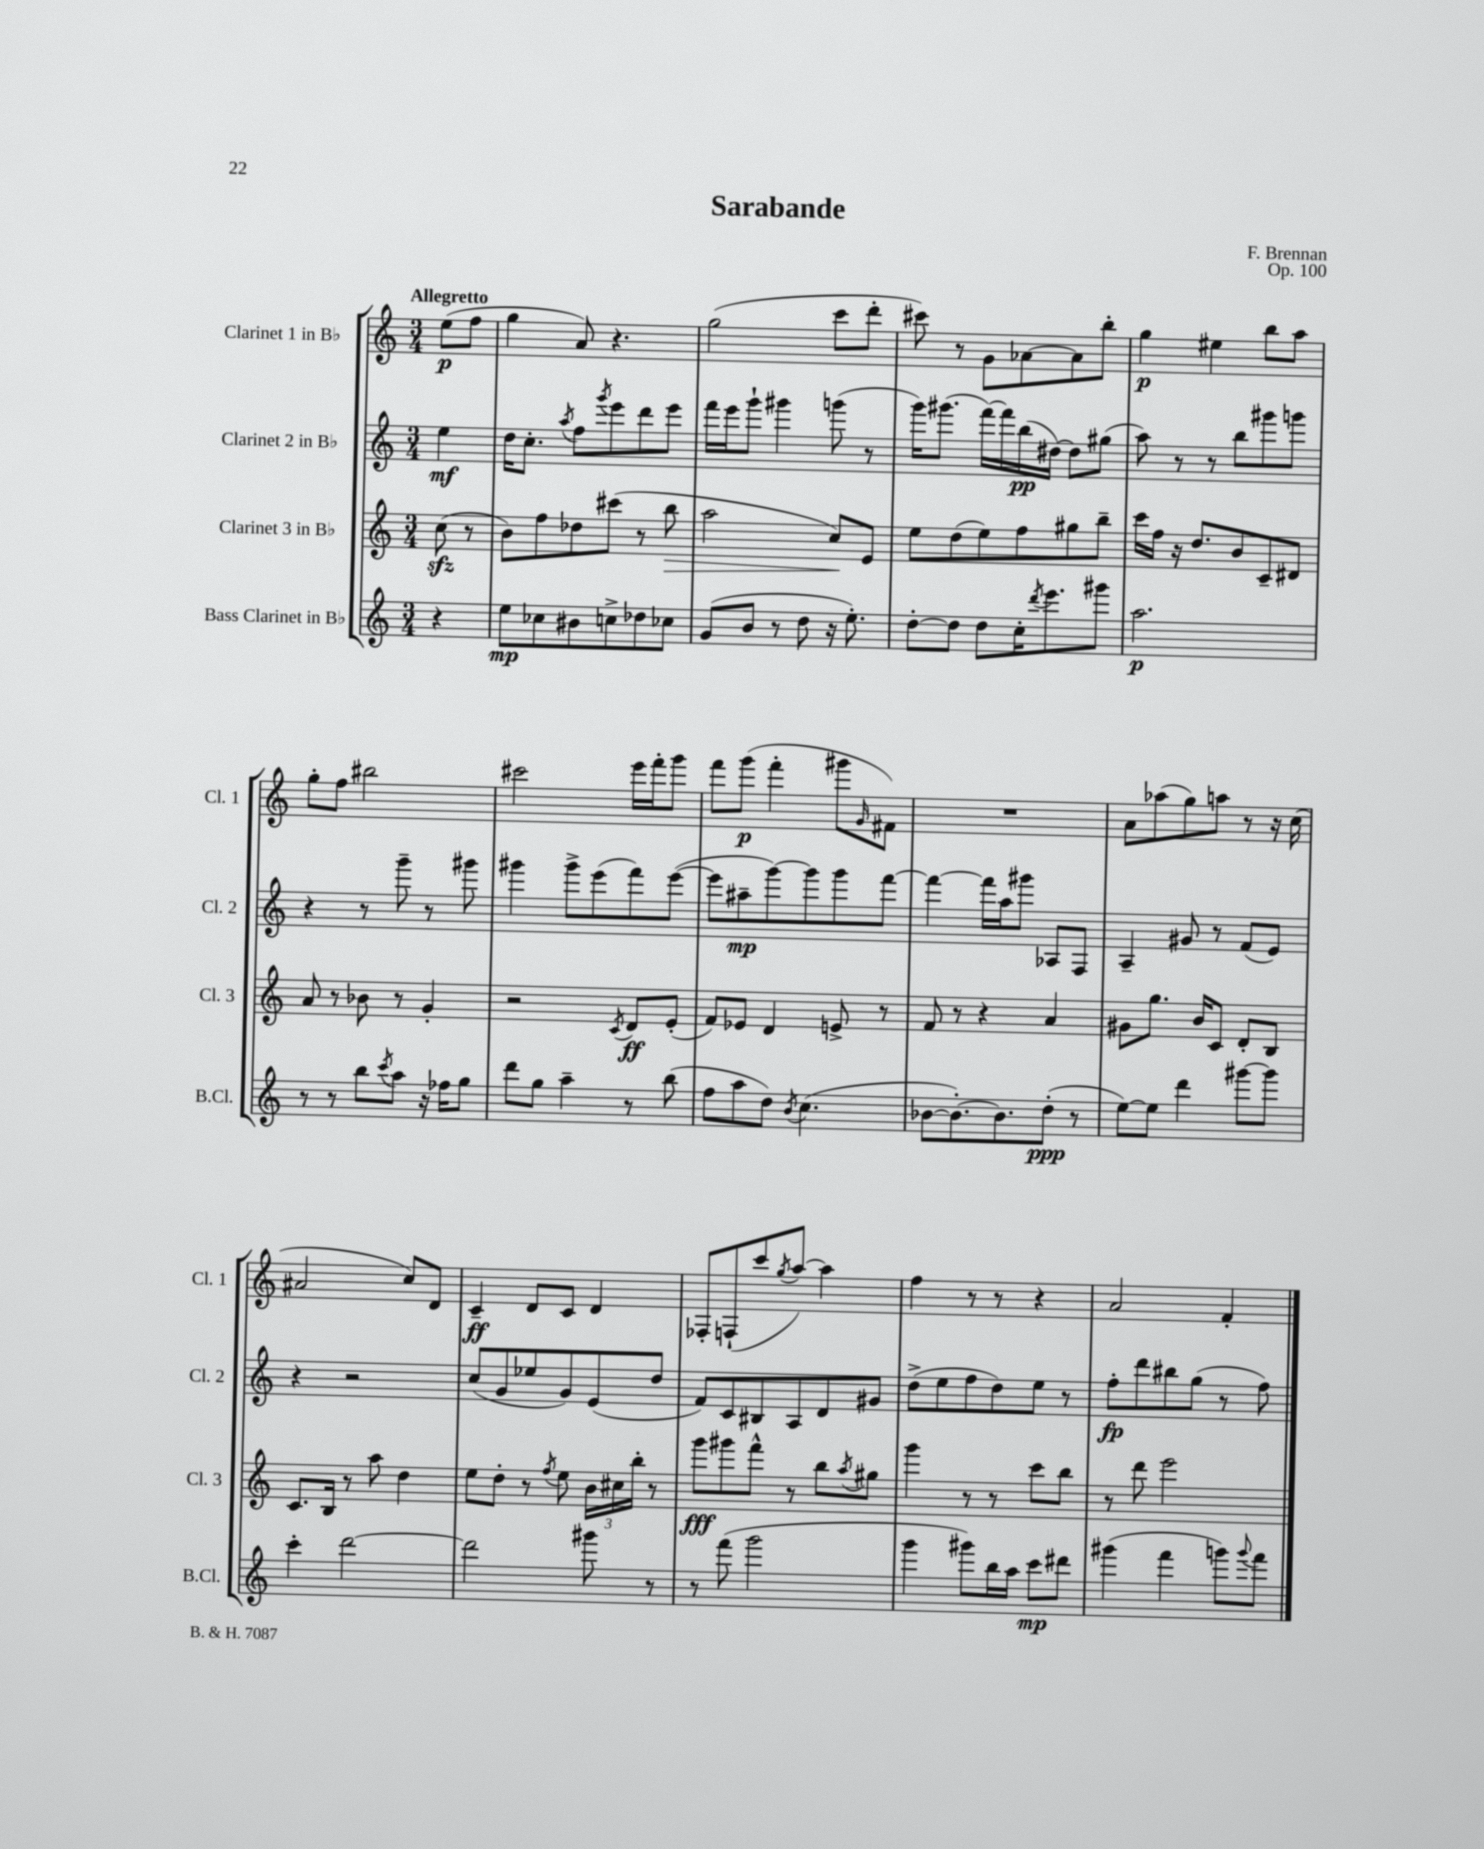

**kern	**dynam	**kern	**dynam	**kern	**dynam	**kern	**dynam
*part4	*part4	*part3	*part3	*part2	*part2	*part1	*part1
*staff4	*staff4	*staff3	*staff3	*staff2	*staff2	*staff1	*staff1
*I"Bass Clarinet in B♭	*	*I"Clarinet 3 in B♭	*	*I"Clarinet 2 in B♭	*	*I"Clarinet 1 in B♭	*
*I'B.Cl.	*	*I'Cl. 3	*	*I'Cl. 2	*	*I'Cl. 1	*
*clefG2	*	*clefG2	*	*clefG2	*	*clefG2	*
*k[]	*	*k[]	*	*k[]	*	*k[]	*
*M3/4	*	*M3/4	*	*M3/4	*	*M3/4	*
=	=	=	=	=	=	=	=
!	!	!	!	!	!	!LO:TX:a:B:t=Allegretto	!
4r	.	(8cczz\	.	4ee\	mf	(8ee\L	p
.	.	8r	.	.	.	8ff\J	.
=1	=1	=1	=1	=1	=1	=1	=1
8ee\L	mp	8b\L)	.	16dd\KL	.	4gg\	.
.	.	.	.	8.cc'\J	.	.	.
8cc-X\	.	8ff\	.	.	.	.	.
.	.	.	.	8qaa/	.	.	.
8b#X\	.	8dd-X\	.	8ff\L	.	8a/)	.
.	.	.	.	8qggg/	.	.	.
8ccn^\	.	(8ccc#X\J	.	8eee\	.	4.r	.
8dd-X\	.	8r	.	8ddd\	.	.	.
!	!	!	!LO:HP:b	!	!	!	!
8cc-X\J	.	8bb\	>	8eee\J	.	.	.
=2	=2	=2	=2	=2	=2	=2	=2
(8g/L	.	2aa\	.	16fff\LL	.	(2gg\	.
.	.	.	.	16eee\J	.	.	.
8b/J	.	.	.	8ggg`\J	.	.	.
8r	.	.	.	4ggg#X\	.	.	.
8dd\	.	.	.	.	.	.	.
16r	.	8cc/L)	.	(8gggn\	.	8ccc\L	.
8.ee'\)	.	.	.	.	.	.	.
.	.	8e/J	]	8r	.	8ddd'\J	.
=3	=3	=3	=3	=3	=3	=3	=3
[8dd'\L	.	8ee\L	.	16ggg\KL)	.	8ccc#X\)	.
.	.	.	.	(8.ggg#X\J	.	.	.
8dd\J]	.	(8dd\	.	.	.	8r	.
8dd\L	.	8ee\)	.	[16fff\LL)	.	8g\L	.
.	.	.	.	16fff\]	.	.	.
16cc'\K	.	8ff\	.	(16bb\	pp	[8a-X\	.
8qddd/	.	.	.	.	.	.	.
8.eee\	.	.	.	[16dd#X\JJ)	.	.	.
.	.	8gg#X\	.	8dd#\L]	.	8a-\]	.
8ggg#X\J	.	8bb~\J	.	(8gg#X\J	.	8bb'\J	.
=4	=4	=4	=4	=4	=4	=4	=4
2.aa\	p	16ccc\LL	.	8aa\)	.	4gg\	p
.	.	16ff\JJ	.	.	.	.	.
.	.	16r	.	8r	.	.	.
.	.	8.dd/L	.	.	.	.	.
.	.	.	.	8r	.	4ee#X\	.
.	.	8b/	.	8bb\L	.	.	.
.	.	8c~/	.	8ggg#X\	.	8bb\L	.
.	.	8d#X/J	.	8gggn\J	.	8aa\J	.
!!LO:LB:g=z
=5	=5	=5	=5	=5	=5	=5	=5
8r	.	8a/	.	4r	.	8gg'\L	.
8r	.	8r	.	.	.	8ff\J	.
8bb\L	.	8b-X\	.	8r	.	2bb#X\	.
8qccc/	.	.	.	.	.	.	.
8aa\J	.	8r	.	8ggg~\	.	.	.
16r	.	4g'/	.	8r	.	.	.
16ff-X\KL	.	.	.	.	.	.	.
8gg\J	.	.	.	8ggg#X\	.	.	.
=6	=6	=6	=6	=6	=6	=6	=6
8ddd\L	.	2r	.	4ggg#X\	.	2ccc#X\	.
8gg\J	.	.	.	.	.	.	.
4aa~\	.	.	.	8ggg#^\L	.	.	.
.	.	.	.	(8eee\	.	.	.
.	.	8qc/	.	.	.	.	.
8r	.	8d/L	ff	8fff\)	.	16eee\LL	.
.	.	.	.	.	.	16fff'\J	.
(8bb\	.	(8e'/J	.	([8eee\J	.	8ggg\J	.
=7	=7	=7	=7	=7	=7	=7	=7
8ff\L	.	8f/L)	.	8eee\L]	.	8fff\L	.
8aa\	.	8e-X/J	.	8aa#X~\	mp	(8ggg\J	p
8dd\J)	.	4d/	.	[8ggg\)	.	4fff'\	.
8qb/	.	.	.	.	.	.	.
(4.cc\	.	.	.	8ggg\]	.	.	.
.	.	8en^/	.	8ggg\	.	8ggg#X\L	.
.	.	.	.	.	.	16qqg/	.
.	.	8r	.	[8fff\J	.	8f#X\J)	.
=8	=8	=8	=8	=8	=8	=8	=8
[8b-X\L	.	8f/	.	4fff\_	.	2.r	.
8.b-'\_)	.	8r	.	.	.	.	.
.	.	4r	.	16fff\LL]	.	.	.
8.b-\]	.	.	.	16aa\J	.	.	.
.	.	.	.	8ggg#X\J	.	.	.
(8dd'\J	ppp	4a/	.	8A-X/L	.	.	.
8r	.	.	.	8F/J	.	.	.
=9	=9	=9	=9	=9	=9	=9	=9
[8ee\L)	.	8g#X\L	.	4A~/	.	8a\L	.
8ee\J]	.	8.gg\J	.	.	.	(8aa-X\	.
4ddd\	.	.	.	8g#X/	.	8gg\)	.
.	.	16b/KL	.	.	.	.	.
.	.	8c/J	.	8r	.	8aan\J	.
[8ggg#X\L	.	8d'/L	.	(8f/L	.	8r	.
8ggg#\J]	.	8B/J	.	8e/J)	.	16r	.
.	.	.	.	.	.	(16cc\	.
!!LO:LB:g=z
=10	=10	=10	=10	=10	=10	=10	=10
4ccc'\	.	8.c/L	.	4r	.	2a#X/	.
.	.	16B/Jk	.	.	.	.	.
[2ddd\	.	8r	.	2r	.	.	.
.	.	8aa\	.	.	.	.	.
.	.	4dd\	.	.	.	8cc/L)	.
.	.	.	.	.	.	8d/J	.
=11	=11	=11	=11	=11	=11	=11	=11
2ddd\]	.	8ee\L	.	(8cc/L	.	4c~/	ff
.	.	8dd'\J	.	8g/	.	.	.
.	.	8r	.	8ee-X/	.	8d/L	.
.	.	8qff/	.	.	.	.	.
.	.	8ee\	.	8g/)	.	8c/J	.
8ggg#X\	.	24b\LL	.	(8e/	.	4d/	.
.	.	24cc#X\	.	.	.	.	.
.	.	24bb'\JJ	.	.	.	.	.
8r	.	8r	.	8dd/J	.	.	.
=12	=12	=12	=12	=12	=12	=12	=12
8r	.	8ggg\L	fff	8f/L)	.	8F-X'/L	.
(8fff\	.	8ggg#X\	.	8c/	.	(8Fn`/	.
2ggg\	.	8fff^^\J	.	8B#X/	.	8ccc/	.
.	.	.	.	.	.	8qgg/	.
.	.	8r	.	8A/	.	[8aa/J)	.
.	.	8bb\L	.	8d/	.	4aa\]	.
.	.	8qaa/	.	.	.	.	.
.	.	8gg#X\J	.	8g#X/J	.	.	.
=13	=13	=13	=13	=13	=13	=13	=13
4ggg\	.	4ggg\	.	(8dd^\L	.	4ff\	.
.	.	.	.	8ee\	.	.	.
8ggg#X\L)	.	8r	.	8ff\	.	8r	.
16bb\L	.	8r	.	8dd\)	.	8r	.
16aa\JJ	.	.	.	.	.	.	.
8ccc\L	mp	8ccc\L	.	8ee\J	.	4r	.
8ddd#X\J	.	8bb\J	.	8r	.	.	.
=14	=14	=14	=14	=14	=14	=14	=14
(4ggg#X\	.	8r	.	8ff'\L	fp	2a/	.
.	.	8ddd\	.	8ddd\	.	.	.
4fff\	.	2eee\	.	8bb#X\	.	.	.
.	.	.	.	(8gg\J	.	.	.
8gggn\L)	.	.	.	8r	.	4f'/	.
8qqggg/	.	.	.	.	.	.	.
8fff\J	.	.	.	8ff\)	.	.	.
==	==	==	==	==	==	==	==
*-	*-	*-	*-	*-	*-	*-	*-
